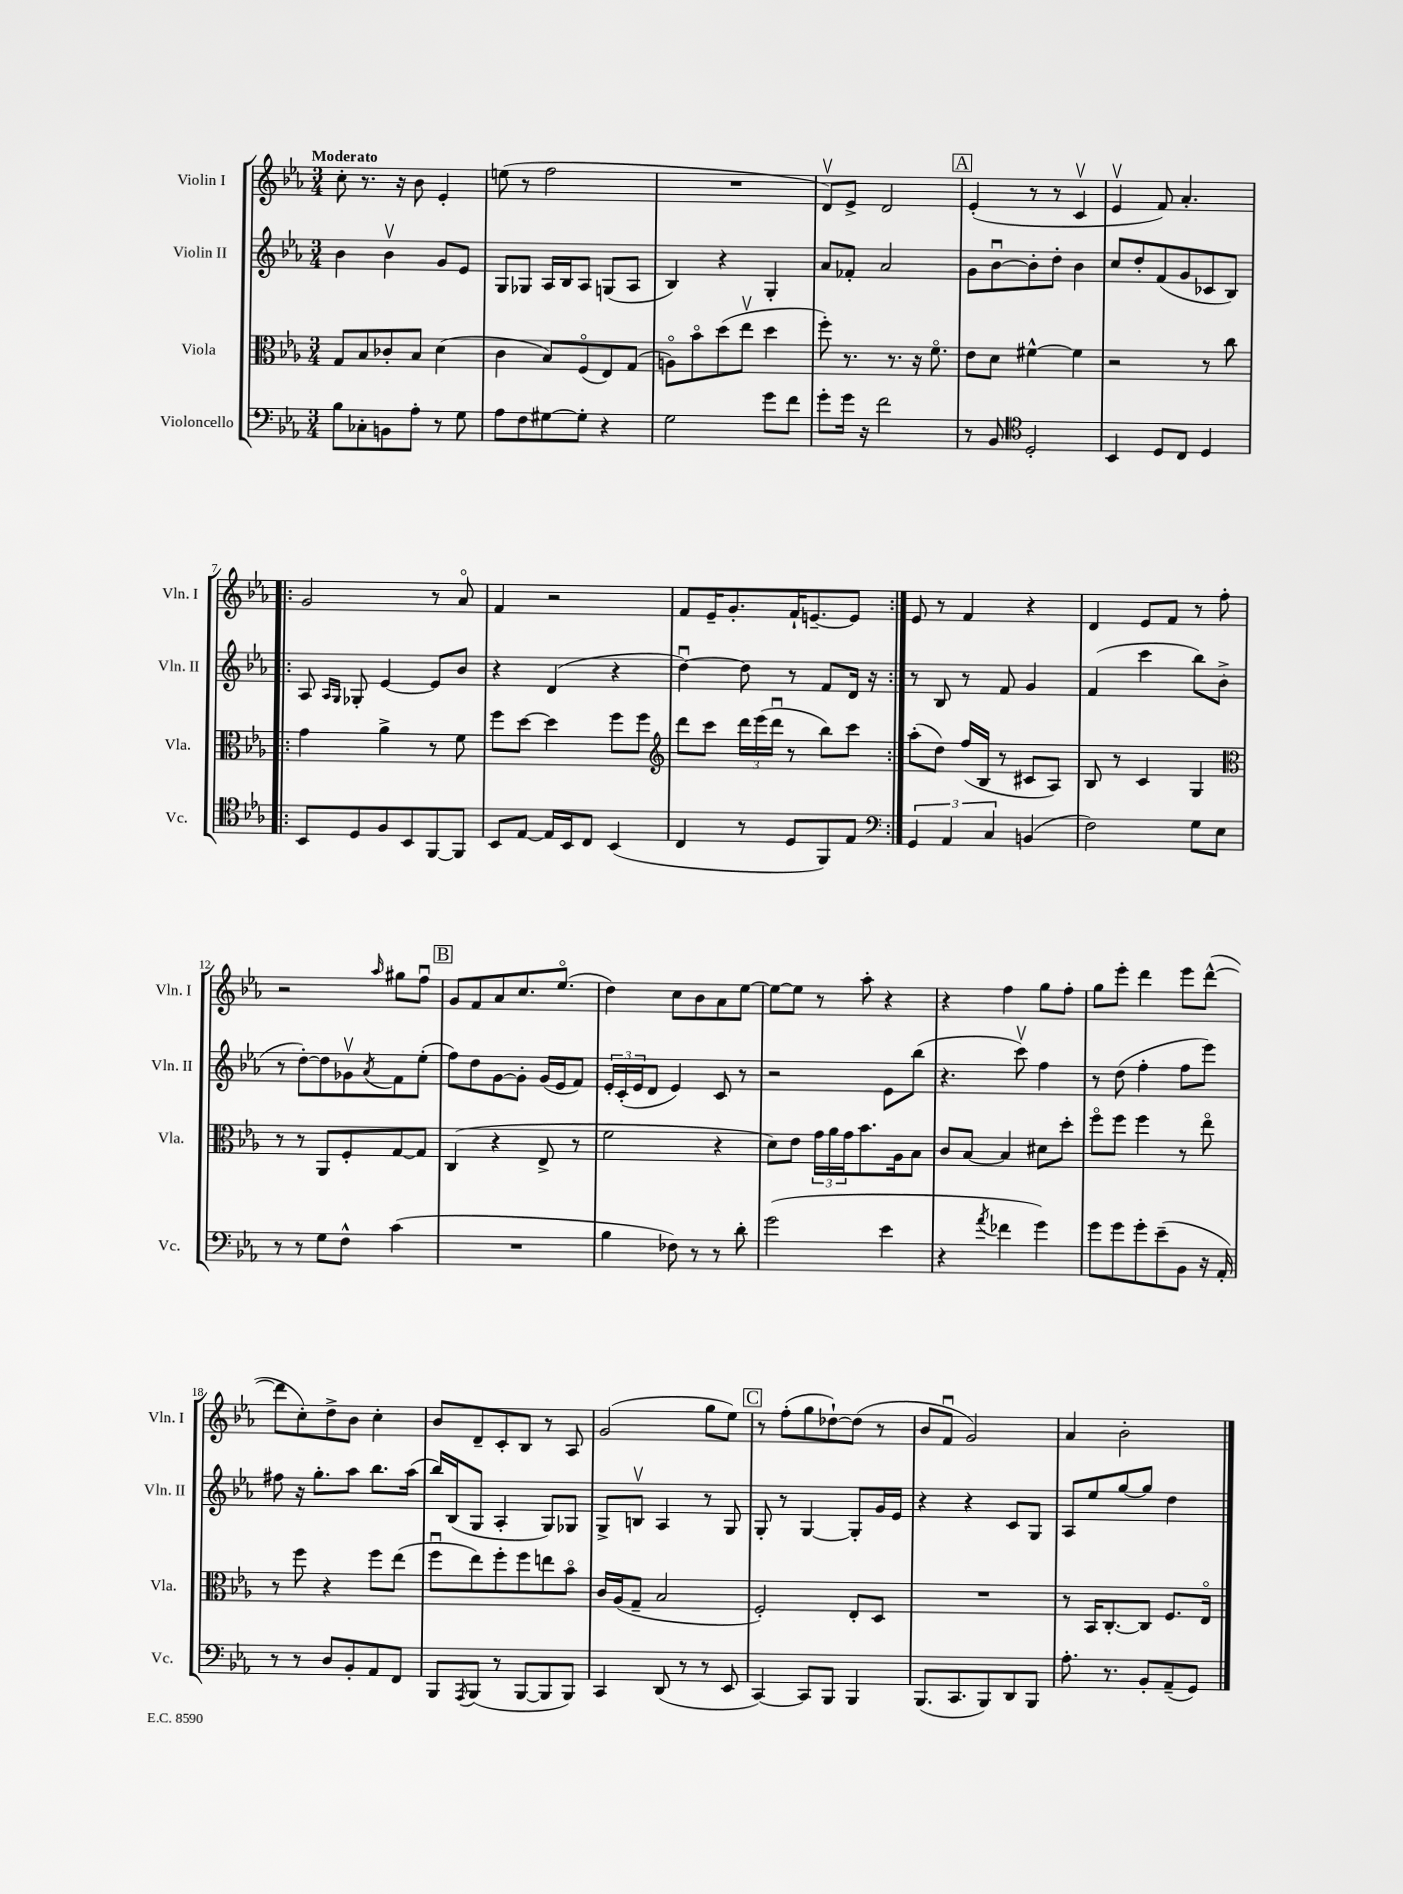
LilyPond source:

<<
\new StaffGroup <<
\new Staff = "s0" \with { instrumentName = "Violin I" shortInstrumentName = "Vln. I" } {
    \clef treble \key ees \major \numericTimeSignature \time 3/4 \tempo "Moderato"
    c''8-. r8. r16 bes'8 ees'4-. |
    e''8( r8 f''2 |
    R2. |
    d'8\upbow) ees'8-> d'2 |
    \mark \markup { \box "A" } ees'4-.( r8 r8 c'4\upbow |
    ees'4\upbow f'8) aes'4.-. |
    \repeat volta 2 { g'2 r8 aes'8\flageolet |
    f'4 r2 |
    f'8 ees'16-- g'8.-. f'16-! e'8.~-- e'8 | }
    ees'8 r8 f'4 r4 |
    d'4 ees'8 f'8 r8 f''8-. |
    r2 \grace { aes''16 } gis''8 f''8\downbow |
    \mark \markup { \box "B" } g'8 f'8 aes'8 c''8. ees''8.\flageolet( |
    d''4) c''8 bes'8 aes'8 ees''8~ |
    ees''8~ ees''8 r8 aes''8-. r4 |
    r4 f''4 g''8 f''8-. |
    g''8 ees'''8-. d'''4 ees'''8 d'''8~-^( |
    d'''8 c''8-.) d''8-> bes'8 c''4-. |
    bes'8 d'8-- c'8-. bes8 r8 aes8 |
    g'2( g''8 ees''8) |
    \mark \markup { \box "C" } r8 f''8-.( g''8 des''8~-!) des''8( r8 |
    bes'8 f'8\downbow g'2) |
    aes'4 bes'2-. \bar "|." |
}
\new Staff = "s1" \with { instrumentName = "Violin II" shortInstrumentName = "Vln. II" } {
    \clef treble \key ees \major \numericTimeSignature \time 3/4
    bes'4 bes'4\upbow g'8 ees'8 |
    g8 ges8 aes16 bes16 aes8 g8( aes8 |
    bes4) r4 g4-. |
    aes'8 fes'8-. aes'2 |
    \mark \markup { \box "A" } g'8 bes'8~\downbow bes'8-. d''8-. bes'4 |
    c''8 d''8-. f'8( g'8 ces'8 bes8) |
    \repeat volta 2 { aes8 \grace { aes16 g16 } ges8-. ees'4~ ees'8 bes'8 |
    r4 d'4( r4 |
    d''4~\downbow) d''8 r8 f'8 d'16 r16 | }
    r8 bes8 r8 f'8 g'4 |
    f'4( c'''4 bes''8) bes'8->( |
    r8 d''8~-.) d''8 ges'8\upbow \acciaccatura { aes'8 } f'8 ees''8-.( |
    \mark \markup { \box "B" } f''8) d''8 g'8~ g'8-. g'16( ees'16 f'8) |
    \tuplet 3/2 { ees'16-. c'16-.( ees'16 } d'8 ees'4) c'8 r8 |
    r2 ees'8 bes''8( |
    r4. c'''8\upbow) f''4 |
    r8 d''8( f''4-. f''8 ees'''8) |
    fis''8 r16 g''8.-. aes''8 bes''8. aes''16( |
    bes''16) bes16( g8 aes4-. g8) ges8 |
    g8-> b8\upbow aes4 r8 g8 |
    \mark \markup { \box "C" } g8-. r8 g4~ g8-. g'16 ees'16 |
    r4 r4 c'8 g8 |
    aes8 ees''8 g''8~ g''8 d''4 \bar "|." |
}
\new Staff = "s2" \with { instrumentName = "Viola" shortInstrumentName = "Vla." } {
    \clef alto \key ees \major \numericTimeSignature \time 3/4
    g8 bes8 ces'8-. bes8 d'4( |
    c'4 bes8) f8\flageolet( ees8) g8( |
    a8\flageolet) bes'8\flageolet d''8( ees''8\upbow d''4 |
    f''8-.) r8. r8. r16 f'8.\flageolet |
    \mark \markup { \box "A" } ees'8 d'8 fis'4~-^ fis'4 |
    r2 r8 c''8 |
    \repeat volta 2 { g'4 aes'4-> r8 f'8 |
    f''8 d''8~ d''4 f''8 f''8 |
    \clef treble d'''8 c'''8 \tuplet 3/2 { d'''16 ees'''16( d'''16\downbow } r8 bes''8) c'''8 | }
    aes''8-.( d''8) f''16( bes16 r8 cis'8 aes8) |
    bes8 r8 c'4 g4 |
    \clef alto r8 r8 aes,8 f8-. g8~ g8 |
    \mark \markup { \box "B" } c4( r4 ees8-> r8 |
    f'2 r4 |
    d'8) ees'8 \tuplet 3/2 { g'16 aes'16 g'16 } bes'8. aes16 bes8 |
    c'8 bes8~ bes4 dis'8 d''8-. |
    f''8\flageolet f''8 f''4 r8 ees''8\flageolet |
    r8 f''8 r4 f''8 ees''8( |
    f''8\downbow ees''8) f''8-. f''8 e''8 bes'8\flageolet |
    c'16 aes16( g8-- bes2 |
    \mark \markup { \box "C" } f2-.) ees8-. d8 |
    R2. |
    r8 bes,16 c8.~-. c8 f8. ees16\flageolet \bar "|." |
}
\new Staff = "s3" \with { instrumentName = "Violoncello" shortInstrumentName = "Vc." } {
    \clef bass \key ees \major \numericTimeSignature \time 3/4
    bes8 ces8-. b,8 aes8-. r8 g8 |
    aes8 f8 gis8~ gis8-. r4 |
    g2 g'8 f'8 |
    g'8-. g'16 r16 f'2 |
    \mark \markup { \box "A" } r8 bes,8 \clef tenor d2-. |
    bes,4 d8 c8 d4 |
    \repeat volta 2 { bes,8 d8 f8 bes,8 f,8~ f,8 |
    bes,8 ees8~ ees16 bes,16 c8 bes,4( |
    c4 r8 d8 f,8) ees8 | }
    \clef bass \tuplet 3/2 { g,4 aes,4 c4 } b,4( |
    f2) g8 ees8 |
    r8 r8 g8 f8-^ c'4( |
    \mark \markup { \box "B" } R2. |
    bes4 fes8) r8 r8 d'8-. |
    g'2( ees'4 |
    r4 \acciaccatura { aes'8 } fes'4 g'4) |
    g'8 g'8 g'8-. ees'8--( bes,8 r16 aes,16-.) |
    r8 r8 d8 bes,8-. aes,8 f,8 |
    bes,,8 \acciaccatura { aes,,8 } bes,,8( r8 bes,,8~ bes,,8 bes,,8) |
    c,4 d,8( r8 r8 ees,8 |
    \mark \markup { \box "C" } c,4~) c,8 bes,,8 bes,,4 |
    bes,,8.( c,8. bes,,8) d,8 bes,,8 |
    aes8.-. r8. bes,8-. aes,8--( g,8) \bar "|." |
}
>>
>>
